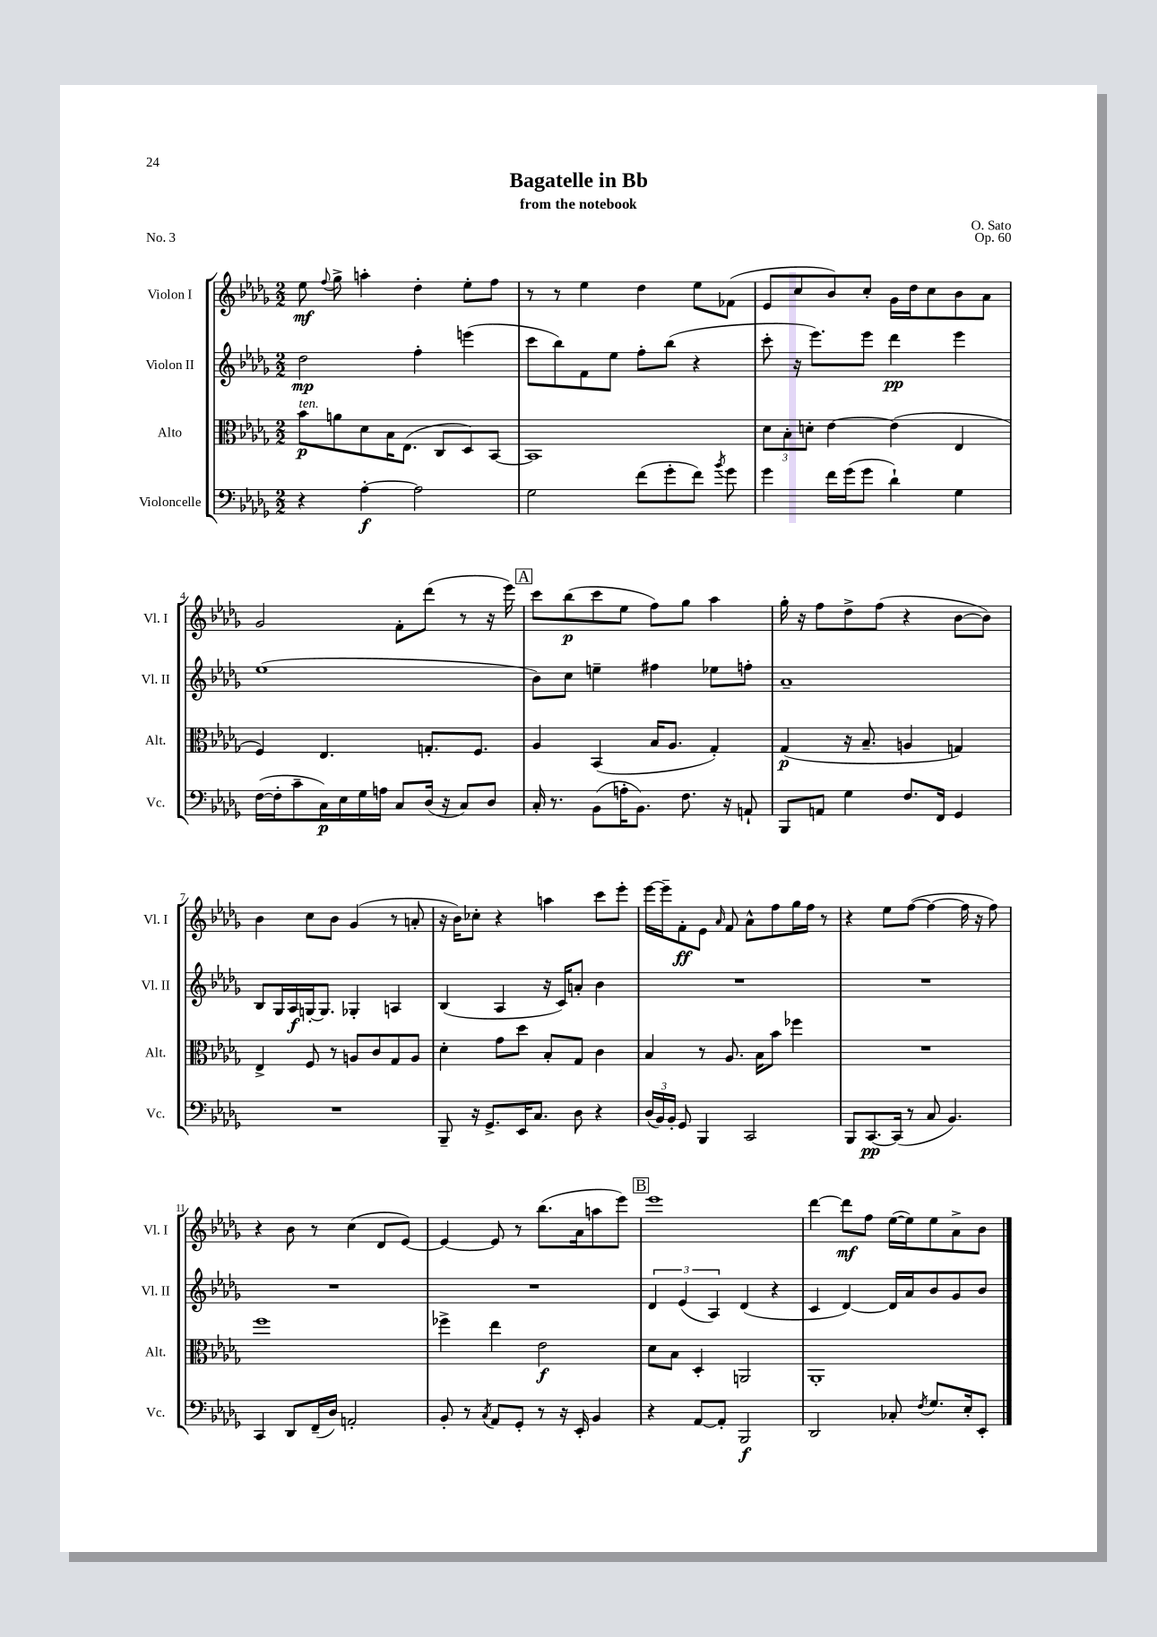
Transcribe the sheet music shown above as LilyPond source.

\header { title = "Bagatelle in Bb" composer = "O. Sato" subtitle = "from the notebook" opus = "Op. 60" piece = "No. 3" }
<<
\new StaffGroup <<
\new Staff = "s0" \with { instrumentName = "Violon I" shortInstrumentName = "Vl. I" } {
    \clef treble \key des \major \numericTimeSignature \time 2/2
    \autoBeamOff ees''8\mf \appoggiatura { f''8 } ges''8-> a''4-. des''4-. ees''8[-. f''8] |
    r8 r8 ees''4 des''4 ees''8[ fes'8]( |
    ees'8[ c''8 bes'8) c''8]-. ges'16[ des''16 c''8 bes'8 aes'8] |
    ges'2 f'8[-. des'''8]( r8 r16 ees'''16) |
    \mark \markup { \box "A" } c'''8[ bes''8\p( c'''8 ees''8] f''8[) ges''8] aes''4 |
    ges''16-. r16 f''8[ des''8-> f''8]( r4 bes'8[~ bes'8]) |
    bes'4 c''8[ bes'8] ges'4( r8 a'8-. |
    r16 bes'16[) ces''8]-. r4 a''4 c'''8[ ees'''8]-. |
    ees'''16[~ ees'''16-- f'8-.\ff ees'8] \grace { aes'16 } f'8 aes'8[-^ f''8 ges''16 f''16] r8 |
    r4 ees''8[ f''8]~( f''4~ f''16 r16 f''8) |
    r4 bes'8 r8 c''4( des'8[ ees'8]~) |
    ees'4~ ees'8 r8 bes''8.[( aes'16 a''8 ees'''8]) |
    \mark \markup { \box "B" } ees'''1 |
    des'''4~ des'''8[\mf f''8] ees''16[~( ees''16) ees''8 aes'8-> bes'8] \bar "|." |
}
\new Staff = "s1" \with { instrumentName = "Violon II" shortInstrumentName = "Vl. II" } {
    \clef treble \key des \major \numericTimeSignature \time 2/2
    \autoBeamOff des''2\mp f''4-. e'''4( |
    c'''8[ bes''8) f'8 ees''8] f''8[-. bes''8]( r4 |
    c'''8-. r16 ees'''8.[) ees'''8] des'''4\pp ees'''4 |
    ees''1( |
    \mark \markup { \box "A" } bes'8[) c''8] e''4-- fis''4 ees''8[ f''8]-. |
    aes'1-- |
    bes8[ ges16 aes16\f g16~-. g8.] ges4-. a4 |
    bes4( aes4 r16 c'16[) a'8]-. bes'4 |
    R1 |
    R1 |
    R1 |
    R1 |
    \mark \markup { \box "B" } \tuplet 3/2 { des'4 ees'4( aes4) } des'4( r4 |
    c'4 des'4~) des'16[ aes'16 bes'8 ges'8 bes'8] \bar "|." |
}
\new Staff = "s2" \with { instrumentName = "Alto" shortInstrumentName = "Alt." } {
    \clef alto \key des \major \numericTimeSignature \time 2/2
    \autoBeamOff bes'8[\p^\markup { \italic "ten." } a'8 des'8 bes16 ees8.]( c8[ des8) bes,8]~ |
    bes,1 |
    \tuplet 3/2 { des'8[ bes8-. d'8]-. } ees'4~ ees'4( ees4 |
    f4) ees4. g8.[-. f8.] |
    \mark \markup { \box "A" } aes4 bes,4( bes16[ aes8.] ges4-.) |
    ges4\p( r16 bes8.-- a4 g4) |
    ees4-> f8 r8 a8[ c'8 ges8 a8] |
    des'4-. ges'8[ des''8] bes8[-. ges8] c'4 |
    bes4 r8 aes8. bes16[ bes'8] fes''4 |
    R1 |
    f''1 |
    fes''4-> ees''4 ees'2\f |
    \mark \markup { \box "B" } des'8[ bes8] des4-. a,2 |
    aes,1-. \bar "|." |
}
\new Staff = "s3" \with { instrumentName = "Violoncelle" shortInstrumentName = "Vc." } {
    \clef bass \key des \major \numericTimeSignature \time 2/2
    \autoBeamOff r4 aes4~-.\f aes2 |
    ges2 f'8[( ges'8-. f'8]) \acciaccatura { bes'8 } ges'8 |
    ges'4 f'16[ ges'16( ges'8] des'4-!) ges4 |
    f16[~( f16-. c'8-- c16\p) ees16 ges16 a16] c8[ des16]( r16 c8[) des8] |
    \mark \markup { \box "A" } c16-. r8. bes,8[( a16-. bes,8.]) f8. r16 a,8-! |
    bes,,8[ a,8] ges4 f8.[ f,16] ges,4 |
    R1 |
    bes,,8-- r16 ges,8.[-> ees,16 c8.] des8 r4 |
    \tuplet 3/2 { des16[( bes,16) bes,16]-. } ges,8 bes,,4 c,2 |
    bes,,8[ c,8.~\pp c,16]( r8 c8 bes,4.) |
    c,4 des,8[ f,16--( des16]) a,2-. |
    bes,8-. r8 \acciaccatura { c8 } aes,8[ ges,8]-. r8 r16 ees,16-. bes,4 |
    \mark \markup { \box "B" } r4 aes,8[~ aes,8]-. bes,,2\f |
    des,2 ces8-. \acciaccatura { f8 } ges8.[ ees16-. ees,8]-. \bar "|." |
}
>>
>>
